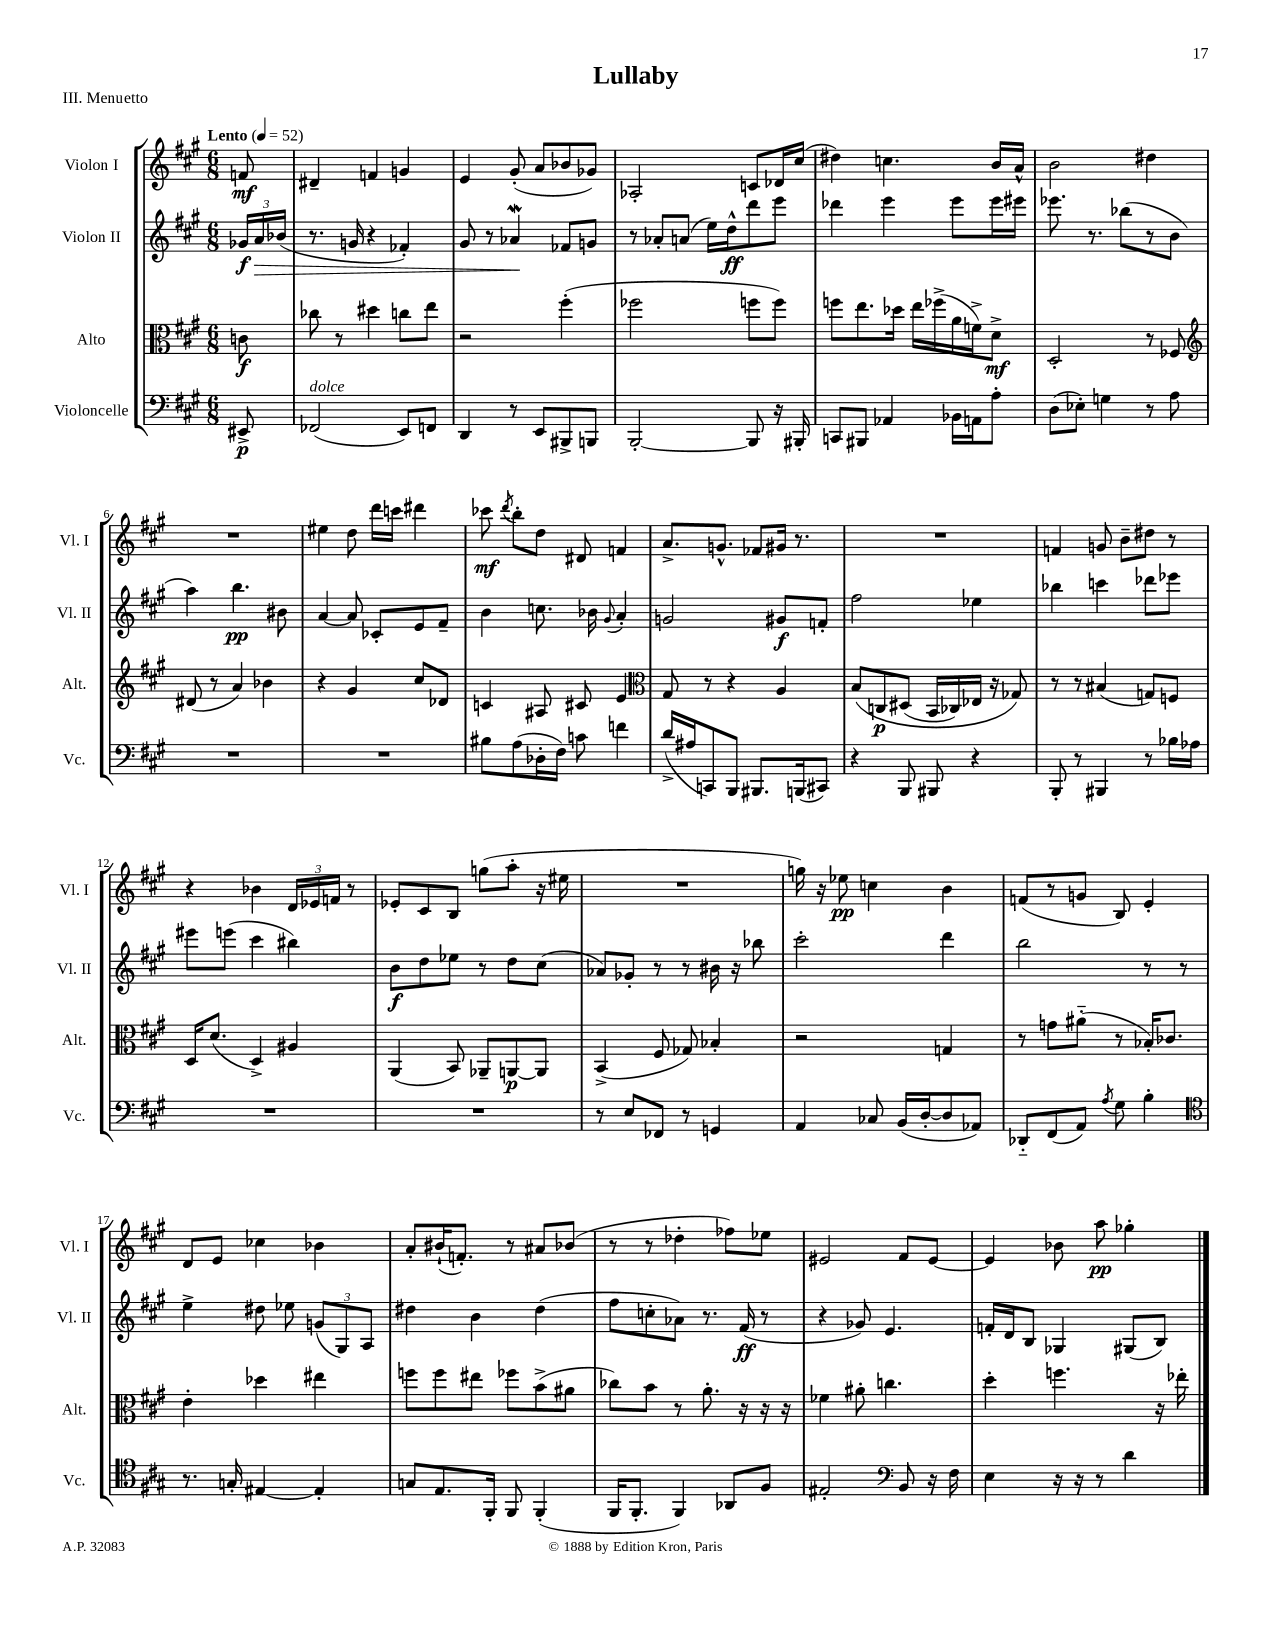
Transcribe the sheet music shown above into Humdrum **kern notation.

**kern	**kern	**kern	**kern
*staff4	*staff3	*staff2	*staff1
*clefF4	*clefC3	*clefG2	*clefG2
*k[f#c#g#]	*k[f#c#g#]	*k[f#c#g#]	*k[f#c#g#]
*M6/8	*M6/8	*M6/8	*M6/8
*MM52	*MM52	*MM52	*MM52
8EE#^	8c	24g-	8f
.	.	24a	.
.	.	(24b-	.
=	=	=	=
(2FF-	8cc-	8.r	4d#~
.	8r	.	.
.	.	16g	.
.	4dd#	4r	4f
8EE)	8cc	4f-')	4g
8FF	8ee	.	.
=	=	=	=
4DD	2r	8g#	4e
.	.	8r	.
8r	.	4a-	(8g#'
8EE	.	.	8a
8BBB#^	(4ff#'	8f-	8b-
8BBB	.	8g	8g-)
=	=	=	=
[2BBB'	2ff-	8r	2A-'
.	.	8a-'	.
.	.	(8a	.
.	.	16ee)	.
.	.	16dd^^	.
8BBB]	8ff	8ddd	8c
16r	8ff)	8eee	16d-
16BBB#'	.	.	(16cc#
=	=	=	=
8CC	8ff	4ddd-	4dd#)
8BBB#	8.ee	.	.
4AA-	.	4eee	4.cc
.	16dd-	.	.
.	16ee	.	.
.	(16ff-^	.	.
16BB-	16a	8eee	.
16AA	16f^)	.	.
8A'	8d^	16eee	16b
.	.	16eee#	16a^^
=	=	=	=
(8D	2D'	8.eee-	2b
8E-')	.	.	.
.	.	8.r	.
4G	.	.	.
.	.	(8bb-	.
8r	8r	8r	4dd#
8A	8F-	8b	.
=	=	=	=
*	*clefG2	*	*
2.r	(8d#	4aa)	2.r
.	8r	.	.
.	4a)	4.bb	.
.	4b-	.	.
.	.	8b#	.
=	=	=	=
2.r	4r	[4a	4ee#
.	4g#	8a]	8dd
.	.	8c-'	16ddd
.	.	.	16ccc
.	8cc#	8e	4ddd#
.	8d-	8f#~	.
=	=	=	=
8B#	4c	4b	8ccc-
.	.	.	8qddd
(8A	.	.	8bb'
16D-'	8A#	8.cc	8dd
16F#)	.	.	.
8c	8c#	.	8d#
.	.	16b-	.
.	.	8qqg#	.
4f	4e	4a'	4f
=	=	=	=
*	*clefC3	*	*
(16d^	8G#	2g	8.a^
16A#	.	.	.
8CC)	8r	.	.
.	.	.	8.g^^
8BBB	4r	.	.
8.BBB#	.	.	8f-
.	4A	8g#	16g#
(16BBB	.	.	8.r
8CC#)	.	8f'	.
=	=	=	=
4r	&(8B	2ff#	2.r
.	8C	.	.
8BBB	(8D#	.	.
8BBB#	16BB	.	.
.	16C-)	.	.
4r	16E-	4ee-	.
.	16r	.	.
.	8G-&)	.	.
=	=	=	=
8BBB'	8r	4bb-	4f
8r	8r	.	.
4BBB#	(4B#	4ccc	8g
.	.	.	8b~
8r	8G)	8ddd-	8dd#
16B-	8F	8eee-	8r
16A-	.	.	.
=	=	=	=
2.r	16D	8eee#	4r
.	(8.d	.	.
.	.	(8eee	.
.	4D^)	4ccc#	4b-
.	4A#	4bb#)	24d
.	.	.	24e-
.	.	.	24f
.	.	.	8r
=	=	=	=
2.r	(4AA	8b	8e-'
.	.	8dd	8c#
.	8BB)	8ee-	8B
.	8AA-~	8r	(8gg
.	[8AA	8dd	8aa'
.	8AA]	(8cc#	16r
.	.	.	16ee#
=	=	=	=
8r	(4BB^	8a-)	2.r
8E	.	8g-'	.
8FF-	8F#	8r	.
8r	8G-)	8r	.
4GG	4B-'	16b#	.
.	.	16r	.
.	.	8bb-	.
=	=	=	=
4AA	2r	2ccc#'	16gg)
.	.	.	16r
.	.	.	8ee-
8C-	.	.	4cc
(16BB	.	.	.
[16D'	.	.	.
8D]	4G	4ddd	4b
8AA-)	.	.	.
=	=	=	=
8DD-'~	8r	2bb	(8f
(8FF#	8g	.	8r
8AA)	(8a#'~	.	8g
8qA	.	.	.
8G#	8r	.	8B)
4B'	16B-')	8r	4e'
.	8.c-	.	.
.	.	8r	.
=	=	=	=
*clefC4	*	*	*
8.r	4e'	4ee^	8d
.	.	.	8e
16G'	.	.	.
[4E#	4dd-	8dd#	4cc-
.	.	8ee-	.
4E#']	4ee#	(12g	4b-
.	.	12G#)	.
.	.	12A	.
=	=	=	=
8G	8ff	4dd#	8a'
8.E	8ff	.	(16b#`
.	.	.	8.f')
.	8ee#	4b	.
16FF#'	.	.	.
8FF#	8ff-	.	8r
(4FF#'	(8b^	(4dd#	8a#
.	8a#	.	(8b-
=	=	=	=
16FF#	8cc-)	8ff#	8r
8.FF#'	.	.	.
.	8b	8cc'	8r
4FF#)	8r	8a-)	4dd-'
.	8.a'	8.r	.
8AA-	.	.	8ff-)
.	16r	(16f#	.
8F#	16r	8r	8ee-
.	16r	.	.
=	=	=	=
2E#'	4f-	4r	2e#
.	8a#'	8g-)	.
.	4.cc	4.e	.
*clefF4	*	*	*
8BB	.	.	8f#
16r	.	.	[8e#
16F#	.	.	.
=	=	=	=
4E	4dd'	16f'	4e#]
.	.	16d	.
.	.	8B	.
16r	4.ff	4G-	8b-
16r	.	.	.
8r	.	.	8aa
4d	.	(8G#	4gg-'
.	16r	8B)	.
.	16ee-'	.	.
==	==	==	==
*-	*-	*-	*-
